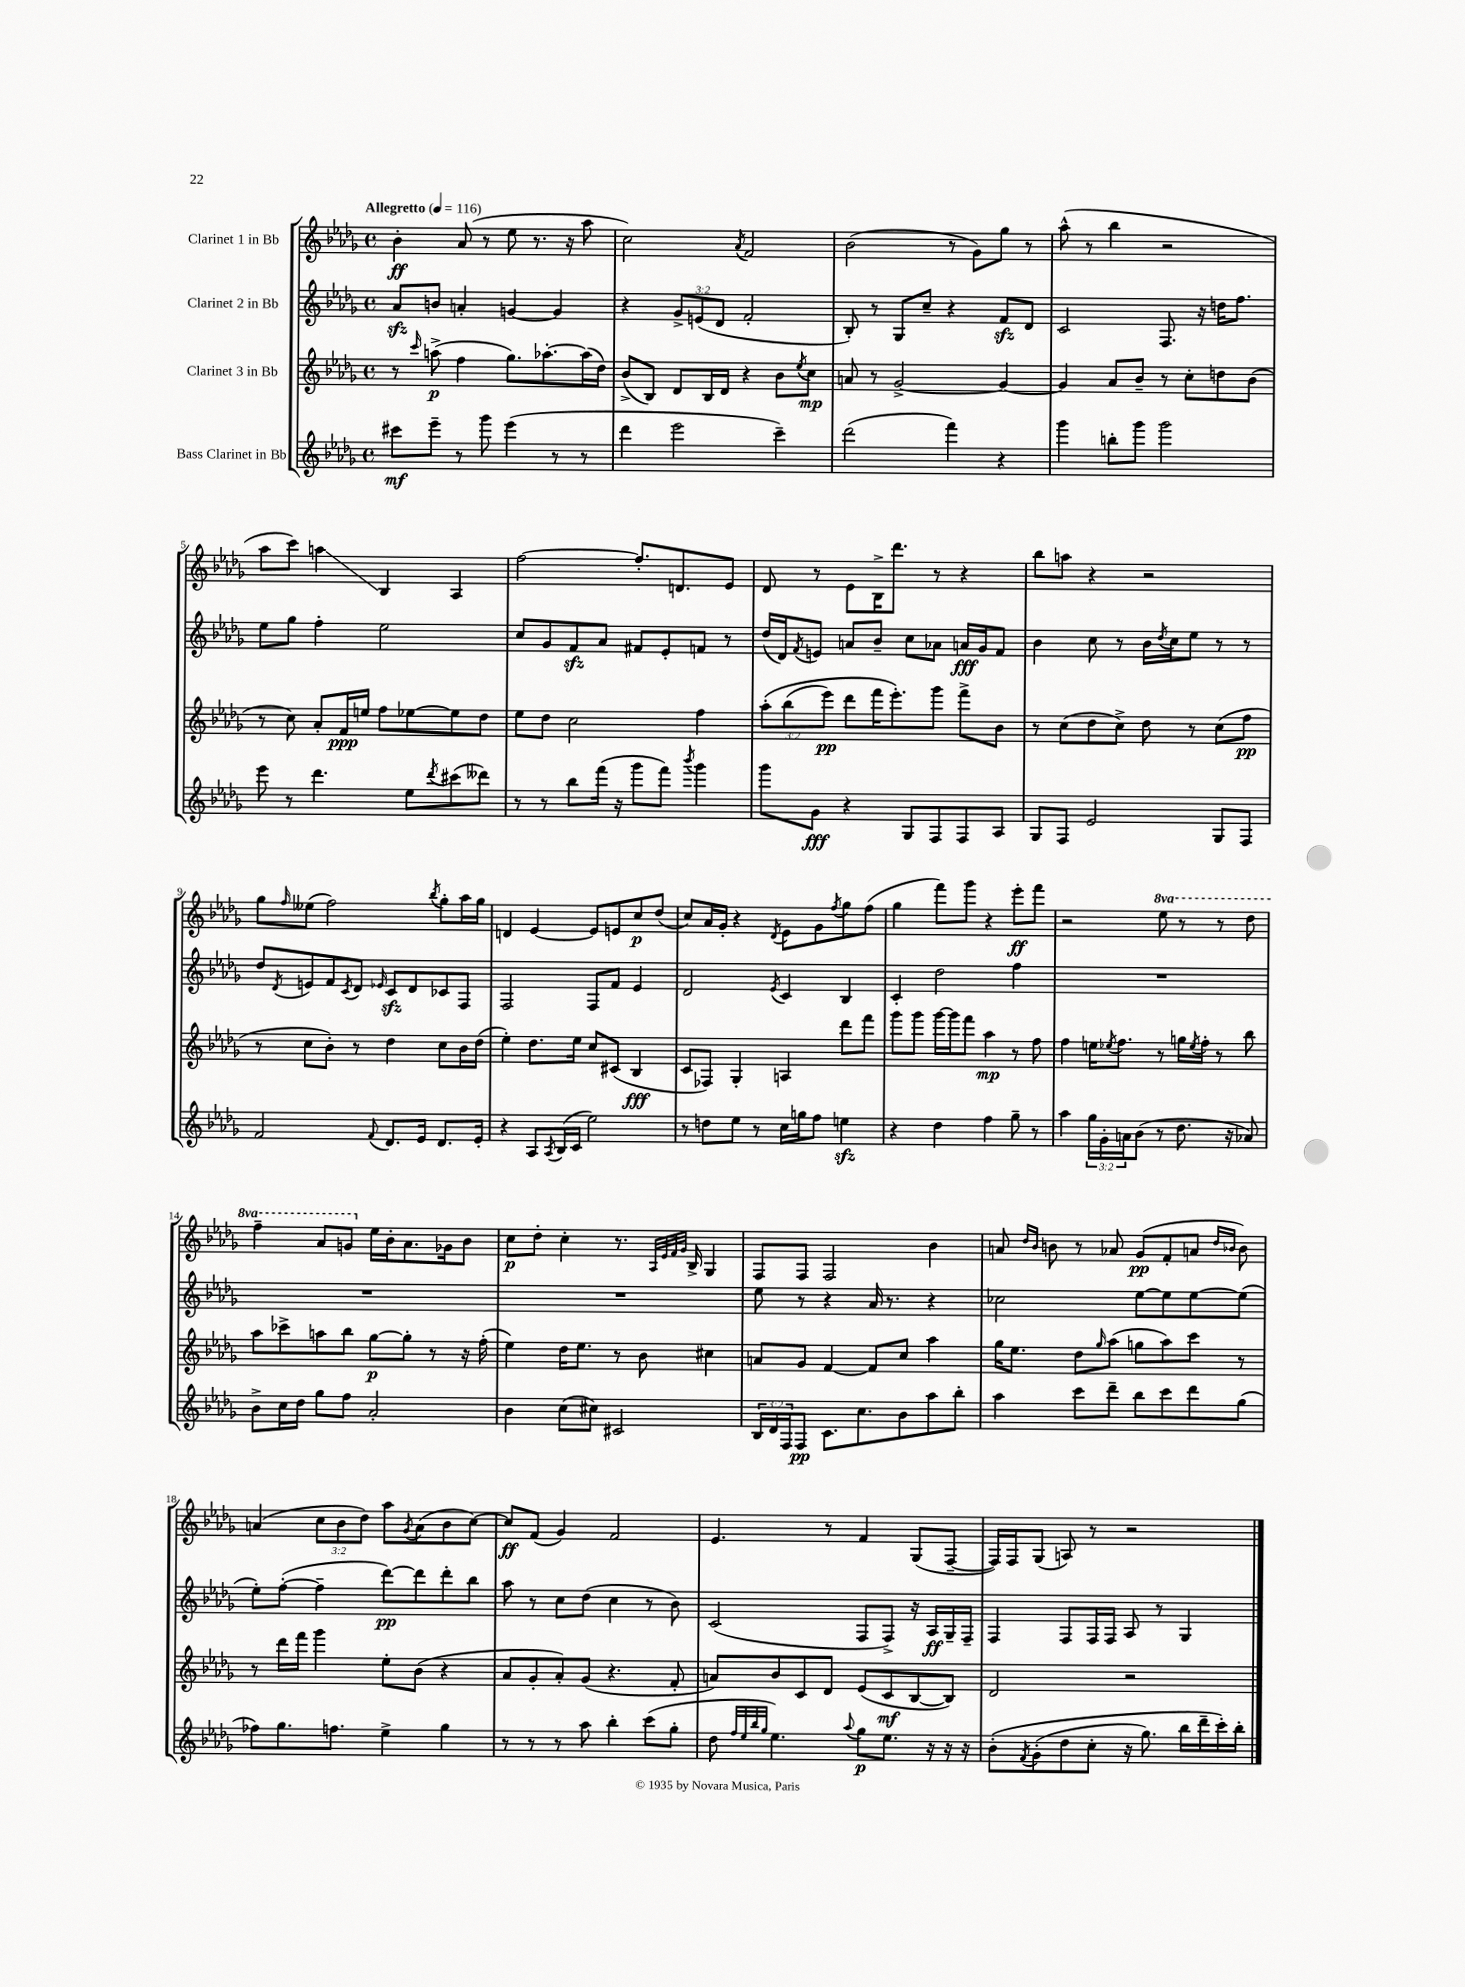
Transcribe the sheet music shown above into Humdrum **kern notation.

**kern	**kern	**kern	**kern
*staff4	*staff3	*staff2	*staff1
*clefG2	*clefG2	*clefG2	*clefG2
*k[b-e-a-d-g-]	*k[b-e-a-d-g-]	*k[b-e-a-d-g-]	*k[b-e-a-d-g-]
*M4/4	*M4/4	*M4/4	*M4/4
*met(c)	*met(c)	*met(c)	*met(c)
*MM116	*MM116	*MM116	*MM116
8ccc#	8r	8a-	4b-'
.	16qqccc	.	.
8eee-~	(8aa^	8b	.
8r	4ff	4a'	(8a-
8ggg-	.	.	8r
(4eee-	8.gg-)	[4g	8ee-
.	.	.	8.r
.	[8.aa-'	.	.
8r	.	4g]	.
.	.	.	16r
8r	(16aa-]	.	8aa-
.	16dd-)	.	.
=	=	=	=
4ddd-	(8b-^	4r	2cc)
.	8B-)	.	.
2eee-	8d-	12g-^	.
.	.	(12e	.
.	16B-	.	.
.	.	12d-	.
.	16d-	.	.
.	.	.	8qa-
.	4r	2f'	2f
4ccc~)	8b-	.	.
.	8qee-	.	.
.	8cc	.	.
=	=	=	=
(2ddd-	8a	8B-')	(2b-
.	8r	8r	.
.	[2g-^	8G-	.
.	.	8cc~	.
4fff)	.	4r	8r
.	.	.	8g-)
4r	4g-_	8f	8gg-
.	.	8d-	8r
=	=	=	=
4ggg-	4g-]	2c	(8aa-^^
.	.	.	8r
8bb'	8a-	.	4bb-
8ggg-	8b-~	.	.
2ggg-	8r	8.F	2r
.	8cc'	.	.
.	.	16r	.
.	8dd	16dd	.
.	.	8.ff	.
.	(8b-	.	.
=	=	=	=
8eee-	8r	8ee-	8aa-
8r	8cc)	8gg-	8ccc)
4.ddd-	8a-'	4ff'	4aa
.	16f	.	.
.	16ee	.	.
.	8ff	2ee-	4B-
8ee-	[8ee-	.	.
8qddd-	.	.	.
(8ccc#	8ee-]	.	4A-
8ddd--)	8dd-	.	.
=	=	=	=
8r	8ee-	8cc	[2ff
8r	8dd-	8g-	.
8bb-	2cc	8f	.
(16fff	.	8a-	.
16r	.	.	.
8ggg-	.	8f#	8.ff']
8fff)	.	8e-'	.
.	.	.	8.d
8qbbb-	.	.	.
4ggg-	4ff	8f	.
.	.	8r	8e-
=	=	=	=
8ggg-	&(12aa-'	(16dd-	8d-
.	.	16d-)	.
.	(12bb-	.	.
.	.	8qf	.
8g-	.	8e	8r
.	12eee-)	.	.
4r	8ddd-	8a	8e-
.	16fff	8b-~	16B-^
.	8.eee-'&)	.	8.ddd-
8G-	.	8cc	.
8F	8ggg-	8a-	8r
8F	8fff^	16a	4r
.	.	16g-	.
8A-	8b-	8f	.
=	=	=	=
8G-	8r	4b-	8bb-
8F	(8cc	.	8aa
2e-	8dd-	8cc	4r
.	8cc^)	8r	.
.	8dd-	16b-	2r
.	.	8qdd-	.
.	.	16cc	.
.	8r	8ee-	.
8G-	(8cc	8r	.
8F	8ff	8r	.
=	=	=	=
2f	8r	8dd-	8gg-
.	.	8qd-	16qqff
.	8cc	8e	(8ee--
.	8b-')	8f	2ff)
.	.	8qc	.
.	8r	8d-	.
8qqf	.	16qqe-	.
8.d-	4dd-	8c	.
.	.	8d-	.
16e-	.	.	.
.	.	.	8qbb-
8.d-	8cc	8c-	8gg-'
.	16b-	8F	16aa-
16e-'	(16dd-	.	16gg-
=	=	=	=
4r	4ee-')	2F	4d
8A-	8.dd-	.	[4e-
8qA-	.	.	.
(16B-	.	.	.
16c	16ee-	.	.
2ee-)	8cc	8F	8e-]
.	(8c#	8f	8e
.	4B-	4e-	8cc
.	.	.	(8dd-
=	=	=	=
8r	8c	2d-	8cc)
8dd	8F-)	.	16a-
.	.	.	16g-'
8ee-	4G-'	.	4r
8r	.	.	.
.	.	8qe-	8qd-
16cc	4A	4c	8e-
16gg	.	.	.
8ff	.	.	8g-
.	.	.	8qff
4ee	8ddd-	4B-	8gg-
.	8fff	.	(8ff
=	=	=	=
4r	8ggg-	4c'	4gg-
.	8ggg-	.	.
4dd-	[16ggg-	2dd-	8fff)
.	16ggg-]	.	.
.	8fff	.	8ggg-
4ff	4aa-	.	4r
8gg-~	8r	4ff	8eee-'
8r	8ff	.	8fff
=	=	=	=
4aa-	4ff	1r	2r
24gg-	16ee	.	.
24g-'	.	.	.
.	8qee-	.	.
.	8.ff	.	.
24a	.	.	.
(8b-	.	.	.
8r	8r	.	8eee-
8.dd-	16gg	.	8r
.	8qee-	.	.
.	16ff'	.	.
.	8r	.	8r
16r	.	.	.
8a-)	8bb-	.	8ddd-
=	=	=	=
8b-^	8aa-	1r	4fff~
16cc	8ccc-^	.	.
16dd-	.	.	.
8gg-	8aa	.	8aa-
8ff	8bb-	.	8gg
2a-'	[8gg-	.	16ee-
.	.	.	16b-'
.	8gg-']	.	8.a-
.	8r	.	.
.	.	.	16g-
.	16r	.	8b-
.	(16ff'	.	.
=	=	=	=
4b-	4ee-)	1r	8cc
.	.	.	8dd-'
(8cc	16dd-	.	4cc'
.	8.ee-	.	.
8cc#)	.	.	.
2c#	8r	.	8.r
.	8b-	.	.
.	.	.	32qqA-
.	.	.	32qqe-
.	.	.	32qqf
.	.	.	32qqg-
.	.	.	16B-^
.	4cc#	.	4G-
=	=	=	=
24B-	8a	8ee-	8F
24d-	.	.	.
24F	.	.	.
8F	8g-	8r	8F
8.c	[4f	4r	2F
8.cc	.	.	.
.	8f]	16a-	.
.	.	8.r	.
8b-	8cc	.	.
8aa-	4aa-	4r	4b-
8bb-'	.	.	.
=	=	=	=
4aa-	16gg-	2cc-	8a
.	8.ee-	.	.
.	.	.	16qqdd-
.	.	.	16qqb-
.	.	.	8b
8ccc	8dd-	.	8r
.	16qqgg-	.	.
8ddd-~	(8aa-	.	8a-
8bb-	8gg	[8ee-	(8g-
8ccc	8aa-)	8ee-]	8f'
8ddd-	8ccc	[8ee-	8a
.	.	.	16qqdd-
.	.	.	16qqb-
(8gg-	8r	(8ee-]	8b-)
=	=	=	=
8ff-)	8r	8ee-')	(4a
8.gg-	16ddd-	([8ff'	.
.	16fff	.	.
.	4ggg-	4ff~]	12cc
8.ff	.	.	.
.	.	.	12b-
.	.	.	12dd-)
4ee-^	8ee-'	[8ddd-)	8aa-
.	.	.	8qg-
.	(8b-	8ddd-]	(8a
4gg-	4r	8ddd-'	8b-
.	.	8bb-	[8cc)
=	=	=	=
8r	8a-	8aa-	8cc]
8r	8g-'	8r	(8f
8r	8a-')	8cc	4g-)
8aa-	(8g-	(8dd-	.
4bb-'	4.r	4cc	2f
(8ccc	.	8r	.
8gg-'	8f'	8b-)	.
=	=	=	=
8dd-	8a)	(2c	4.e-
32qqff	.	.	.
32qqee-	.	.	.
32qqbb-	.	.	.
32qqgg-	.	.	.
4.ee-)	8b-	.	.
.	8c	.	.
.	8d-	.	8r
8qqaa-	.	.	.
8gg-	(8e-	8F	4f
8.ee-	8c	8F^)	.
.	[8B-	16r	(8G-
16r	.	16A-	.
16r	8B-])	16G-~	[8F~
16r	.	16F~	.
=	=	=	=
&(8b-'	2d-	4F	16F])
.	.	.	16F
8qf	.	.	.
(8g-'	.	.	(8G-
8dd-	.	8F	8A)
8cc'	.	16F	8r
.	.	16F	.
16r	2r	8A-	2r
8.gg-)	.	.	.
.	.	8r	.
16bb-	.	4G-	.
16ddd-~	.	.	.
16ccc'&)	.	.	.
16bb-'	.	.	.
==	==	==	==
*-	*-	*-	*-
